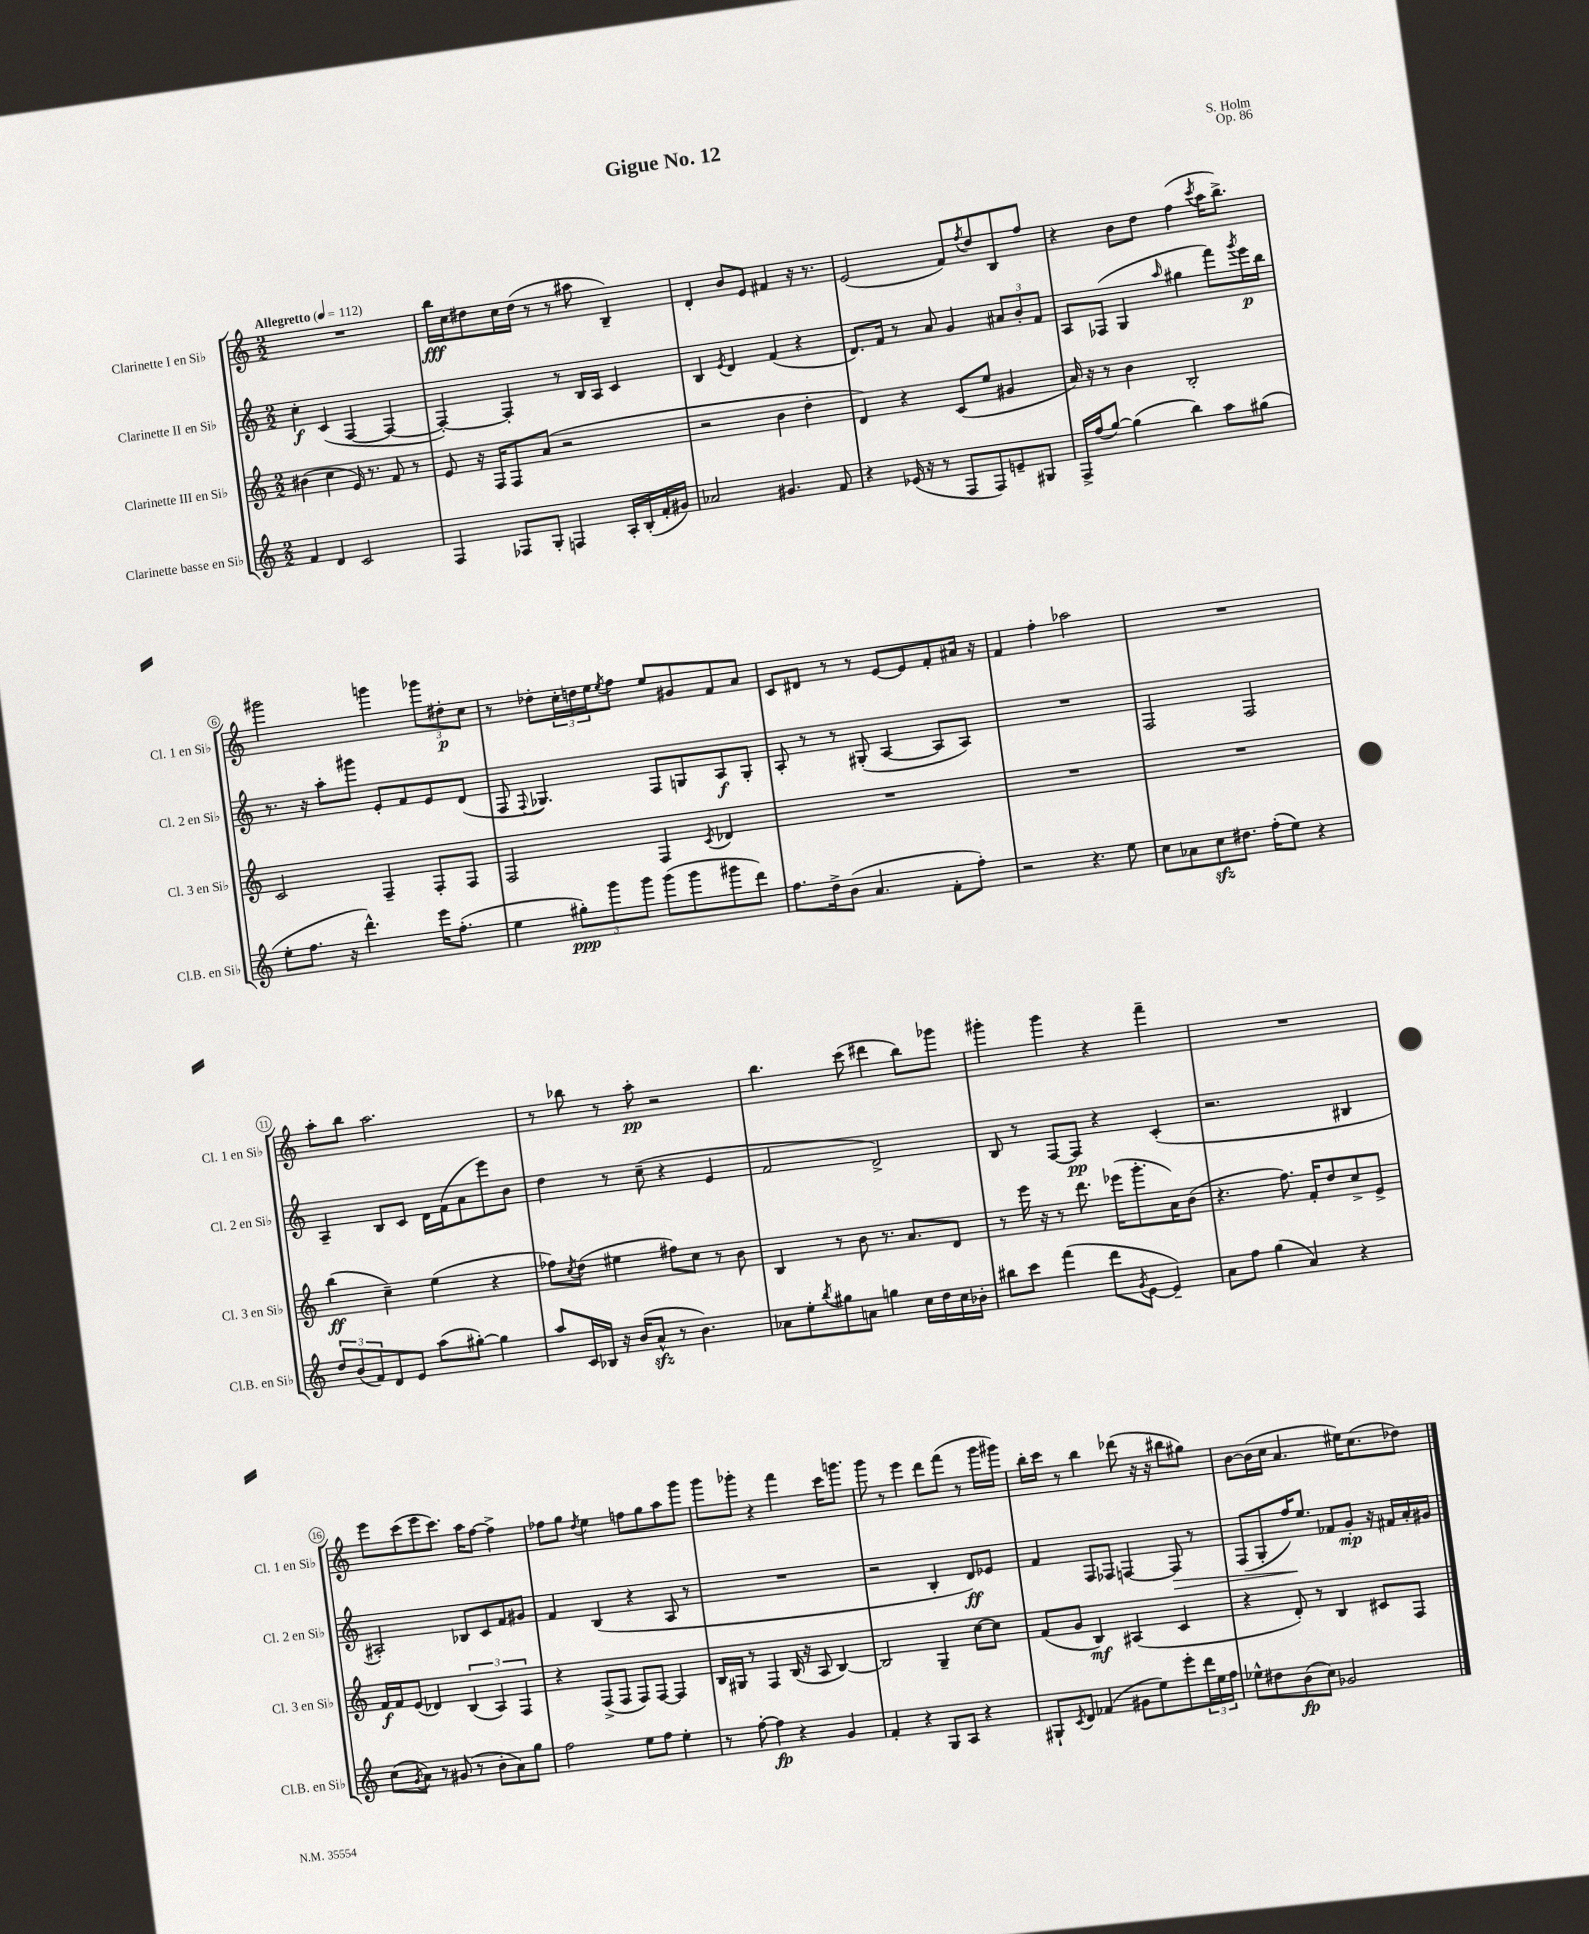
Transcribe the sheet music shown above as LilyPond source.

\header { title = "Gigue No. 12" composer = "S. Holm" opus = "Op. 86" }
<<
\new StaffGroup <<
\new Staff = "s0" \with { instrumentName = "Clarinette I en Sib" shortInstrumentName = "Cl. 1 en Sib" } {
    \clef treble \key c \major \numericTimeSignature \time 2/2 \tempo "Allegretto" 4 = 112
    R1 |
    b''16\fff c''16 dis''8 c''16 dis''16( r8 r8 ais''8 b4--) |
    d'4-. b'8 e'8 fis'4 r16 r8. |
    e'2( f'8) \acciaccatura { f''8 } d''8 b8 f''8 |
    r4 b'8 d''8 f''4( \acciaccatura { c'''8 } a''16 b''8.->) |
    gis'''2 g'''4 \tuplet 3/2 { ges'''8 dis''8-.\p c''8 } |
    r8 des''8-. \tuplet 3/2 { c''16-. d''16 e''16 } \acciaccatura { e''8 } f''8 e''8 gis'8 f'8 a'8 |
    c'8 dis'8 r8 r8 e'8~ e'8 f'8-. ais'16 r16 |
    f'4 f''4-. aes''2 |
    R1 |
    a''8-. b''8 a''2. |
    r8 bes''8 r8 a''8-.\pp r2 |
    b''4. c'''8( dis'''4 b''8) ges'''8 |
    gis'''4-. gis'''4 r4 f'''4-- |
    R1 |
    e'''8 c'''8( e'''8 c'''8.) a''16 f''8~ f''4-> |
    fes''8 g''8 \acciaccatura { d''8 } e''4 f''8 g''8 a''8 g'''8 |
    g'''8 ges'''8-. r4 f'''4 c'''16 g'''8. |
    g'''8 r8 e'''4 d'''8 f'''8( r8 g'''16 gis'''16) |
    b''16-. c'''16 r8 b''4 des'''8( r16 r16 bis''8 gis''8) |
    b'8~ b'16( c''16 a'4. eis''16) c''8.( des''8) \bar "|." |
}
\new Staff = "s1" \with { instrumentName = "Clarinette II en Sib" shortInstrumentName = "Cl. 2 en Sib" } {
    \clef treble \key c \major \numericTimeSignature \time 2/2
    c''4-.\f c'4( f4~ f4~ |
    f4~-.) f4-. r8 b16 a16 c'4 |
    b4 \acciaccatura { e'8 } d'4 f'4( r4 |
    d'8.) f'16 r8 a'8 g'4 \tuplet 3/2 { ais'8 b'8-. f'8 } |
    a8 fes8( g4 \grace { a''16 } gis''4 f'''8) \acciaccatura { g'''8 } e'''16\p b''16 |
    r8. r16 a''8-. gis'''8 e'8-. f'8 e'8 d'8( |
    f8 \appoggiatura { f8 } ges4.) f8 g8 a8\f g8-. |
    a8-. r8 r8 gis8-.( a4~ a8 a8) |
    R1 |
    f2 f2 |
    a4-- b8 c'8 d'16 f'16( a'8 e'''8) b'8 |
    d''4 r8 c''8--( r4 e'4 |
    f'2 d'2->) |
    b8 r8 f8~ f8\pp r4 c'4-.( |
    r2. bis4 |
    ais2-.) bes8 c'8 f'8 gis'8 |
    f'4 b4( r4 a8 r8 |
    R1 |
    r2 b4-. d'8\ff) ees'8 |
    f'4 f8 fes8 f4~ f8\> r8 |
    f8( g8-. f''16\!) e''8. fes'8 g'8-.\mp r16 fis'16 a'16-. gis'16 \bar "|." |
}
\new Staff = "s2" \with { instrumentName = "Clarinette III en Sib" shortInstrumentName = "Cl. 3 en Sib" } {
    \clef treble \key c \major \numericTimeSignature \time 2/2
    bis'4( c''4 e'16) r8. f'8 r8 |
    e'8 r16 f16 f8 a'8( r2 |
    r2 b'4 d''4-. |
    d'4) r4 c'8( e''8 gis'4 |
    a'16) r16 r8 b'4 b2-. |
    c'2 f4-- f8-. f8 |
    f2 f4 \acciaccatura { c'8 } des'4 |
    R1 |
    R1 |
    R1 |
    b''4\ff( c''4--) e''4( r4 |
    fes''8) \acciaccatura { c''8 } d''8( eis''4 fis''8) c''8 r8 b'8 |
    b4 r8 b'8 r8. a'8. d'8 |
    r8 e'''16 r16 r8 d'''8. ees'''16( g'''8.-. a'16) b'8( |
    r4. f''8.) f'16-. d''8 c''8-> e'8-> |
    f'16\f f'16 e'8( des'4) \tuplet 3/2 { b4( a4) f4 } |
    r4 f8->( f8 f8) f8~ f4 |
    b16 gis16 r8 f4 b16( r16 a8 b4~) |
    b2 g4-- c''8~ c''8 |
    f'8( g'8 b4\mf) ais4( c'4 |
    r4 d'8-.) r8 b4 cis'8 f8 \bar "|." |
}
\new Staff = "s3" \with { instrumentName = "Clarinette basse en Sib" shortInstrumentName = "Cl.B. en Sib" } {
    \clef treble \key c \major \numericTimeSignature \time 2/2
    f'4 d'4 c'2 |
    f4 fes8 g8-. f4 a16-. b16-.( f'16-. gis'16) |
    aes'2 gis'4. f'8 |
    r4 ees'16( r16 r8 f8 f8) e'8-- gis8 |
    f16-> f''16( g''8~) g''4( b''4) a''8 gis''8( |
    e''8-. f''8. r16 d'''4.-^) e'''16 f''8.-.( |
    e''4 \tuplet 3/2 { gis''8-.\ppp) g'''8 g'''8 } g'''8( g'''8 gis'''8 d'''8) |
    f''8. d''16-> b'8( a'4. f'8-. f''8-.) |
    r2 r4. e''8 |
    c''8 aes'8 c''8\sfz dis''8. f''16-.( e''8) r4 |
    \tuplet 3/2 { d''8 b'8( f'8) } d'8 e'8 a''8( gis''8~-.) gis''4 |
    a''8 c'16 bes16 r16 b'16( a'8-^\sfz r8 b'4.) |
    aes'8 e''8-. \acciaccatura { b''8 } gis''8 a'8 g''4 c''16 d''16 c''16 bes'16-. |
    bis''8 c'''8 f'''4( d'''8 \acciaccatura { g'8 } e'8~ e'4--) |
    a'8 f''8 g''4( a'4) r4 |
    c''8( \acciaccatura { g'8 } a'8) r8 gis'8( r8 b'8-. a'8) g''8 |
    f''2 e''8 f''8 e''4-. |
    r8 f''8~-. f''4\fp r4 g'4 |
    f'4-. r4 g8 a8 r4 |
    gis8-! \acciaccatura { c'8 } d'8 fes'4( gis'8 e''8) e'''8-. \tuplet 3/2 { d'''16 e''16 f''16 } |
    ees''8-^ dis''8 b'8\fp( c''8) ges'2 \bar "|." |
}
>>
>>
\layout { \context { \Score \override BarNumber.stencil = #(make-stencil-circler 0.1 0.3 ly:text-interface::print) } }
